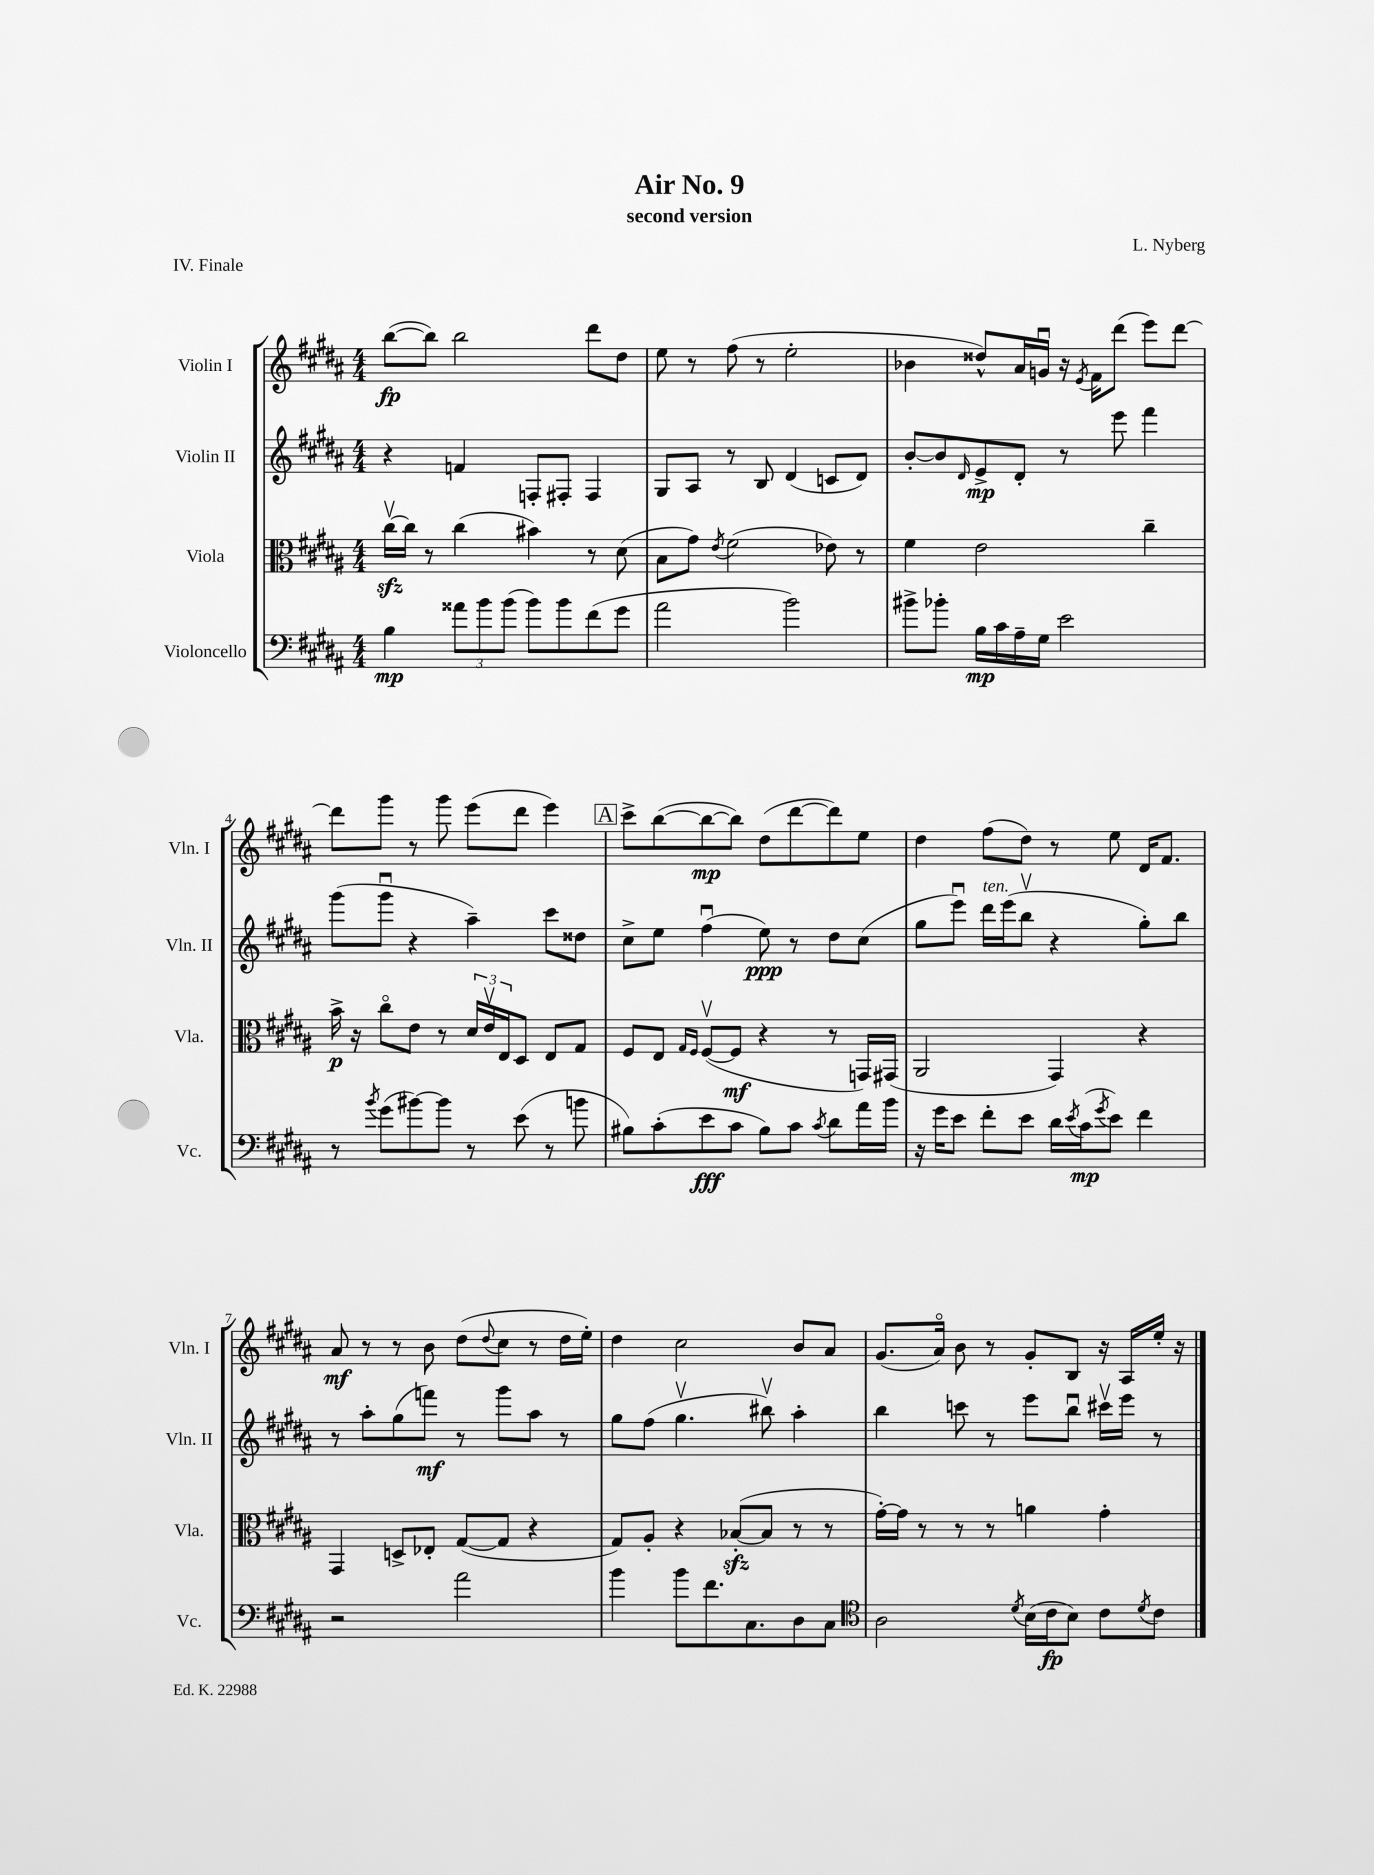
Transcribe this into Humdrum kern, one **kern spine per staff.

**kern	**kern	**kern	**kern
*staff4	*staff3	*staff2	*staff1
*clefF4	*clefC3	*clefG2	*clefG2
*k[f#c#g#d#a#]	*k[f#c#g#d#a#]	*k[f#c#g#d#a#]	*k[f#c#g#d#a#]
*M4/4	*M4/4	*M4/4	*M4/4
4B\	[16cc#v\LL	4r	([8bb\L
.	16cc#\]JJ	.	.
.	8r	.	8bb\]J)
12a##\L	(4cc#\	4f/	2bb\
12b\	.	.	.
(12b\J	.	.	.
8b\L)	4b#\)	8F'/L	.
8b\	.	8F#'/J	.
(8f#\	8r	4F#/	8ddd#\L
8g#\J	(8d#\	.	8dd#\J
=	=	=	=
2a#\	8B\L	8G#/L	8ee\
.	8g#\J)	8A#/J	8r
.	8qe/	.	.
.	(2f#\	8r	(8ff#\
.	.	8B/	8r
2b\)	.	(4d#/	2ee'\
.	8e-\)	8c/L	.
.	8r	8d#/J)	.
=	=	=	=
8b#^\L	4f#\	[8b'/L	4b-\
8b-'\J	.	8b/]	.
.	.	16qqd#/	.
16B\LL	2e\	8e^/	8dd##^^/L)
16c#\	.	.	.
16A#~\	.	8d#'/J	16a#/L
16G#\JJ	.	.	16gu/JJ
2e\	.	8r	16r
.	.	.	8qe/
.	.	.	16f#\LK
.	.	8eee\	(8ddd#\J
.	4cc#~\	4fff#\	8eee\L)
.	.	.	[8ddd#\J
=	=	=	=
8r	16b^\	(8ggg#\L	8ddd#\]L
.	16r	.	.
8qb/	.	.	.
(8g#\L	8cc#o\L	8ggg#u\J	8ggg#\J
[8b#\)	8e\J	4r	8r
8b#\]J	8r	.	8ggg#\
8r	24d#/LL	4aa#~\)	(8eee\L
.	24ev/	.	.
.	24E/J	.	.
(8e\	8D#/J	.	8ddd#\J
8r	8E/L	8ccc#\L	4eee\)
8b\	8G#/J	8dd##\J	.
=	=	=	=
8B#\L)	8F#/L	8cc#^\L	8ccc#^\L
(8c#'\	8E/J	8ee\J	([8bb\
.	16qqG#/LL	.	.
.	16qqF#/JJ	.	.
8e\	([8F#v/L	(4ff#u\	8bb\_
8c#\J	8F#/]J	.	8bb\]J)
8B#\L)	4r	8ee\)	(8dd#\L
8c#\J	.	8r	[8ddd#\
8qc#/	.	.	.
8d#\L	8r	8dd#\L	8ddd#\])
16a#\L	16GG/LL)	(8cc#\J	8ee\J
16b\JJ	(16GG#/JJ	.	.
=	=	=	=
16r	2AA#/	8gg#\L	4dd#\
16g#\LK	.	.	.
8e\J	.	8eeeu\J)	.
8f#'\L	.	16ddd#\LL	(8ff#\L
.	.	(16eee\J	.
8e\J	.	8bbv\J	8dd#\J)
16d#\LL	4GG#/)	4r	8r
8qe/	.	.	.
(16c#\J	.	.	.
8qg#/	.	.	.
8e\J)	.	.	8ee\
4f#\	4r	8gg#'\L)	16d#/LK
.	.	.	8.f#/J
.	.	8bb\J	.
=	=	=	=
2r	4GG#/	8r	8a#/
.	.	8aa#'\L	8r
.	8D^/L	(8gg#\	8r
.	8E-'/J	8fff\J)	8b\
2a#\	([8G#/L	8r	(8dd#\L
.	.	.	8qqdd#/
.	8G#/]J	8ggg#\L	8cc#\J
.	4r	8aa#\J	8r
.	.	8r	16dd#\LL
.	.	.	16ee'\JJ)
=	=	=	=
4b\	8G#/L)	8gg#\L	4dd#\
.	8A#'/J	(8ff#\J	.
8b\L	4r	4.gg#v\	2cc#\
8.f#\	.	.	.
.	([8B-'/L	.	.
8.C#\	.	.	.
.	8B-/]J	8bb#v\)	.
8D#\	8r	4aa#'\	8b/L
8C#\J	8r	.	8a#/J
=	=	=	=
*clefC4	*	*	*
2A#\	[16g#'\LL)	4bb\	(8.g#/L
.	16g#\]JJ	.	.
.	8r	.	.
.	.	.	16a#o/Jk)
.	8r	8ccc\	8b\
.	8r	8r	8r
8qd#/	.	.	.
(16B\LL	4a\	8eee\L	8g#'/L
16c#\J	.	.	.
8B\J)	.	8bbu\J	8B/J
8c#\L	4g#'\	16ccc#v\LL	16r
.	.	16eee\JJ	16A#/LL
8qd#/	.	.	.
8c#\J	.	8r	16ee'/JJ
.	.	.	16r
==	==	==	==
*-	*-	*-	*-
